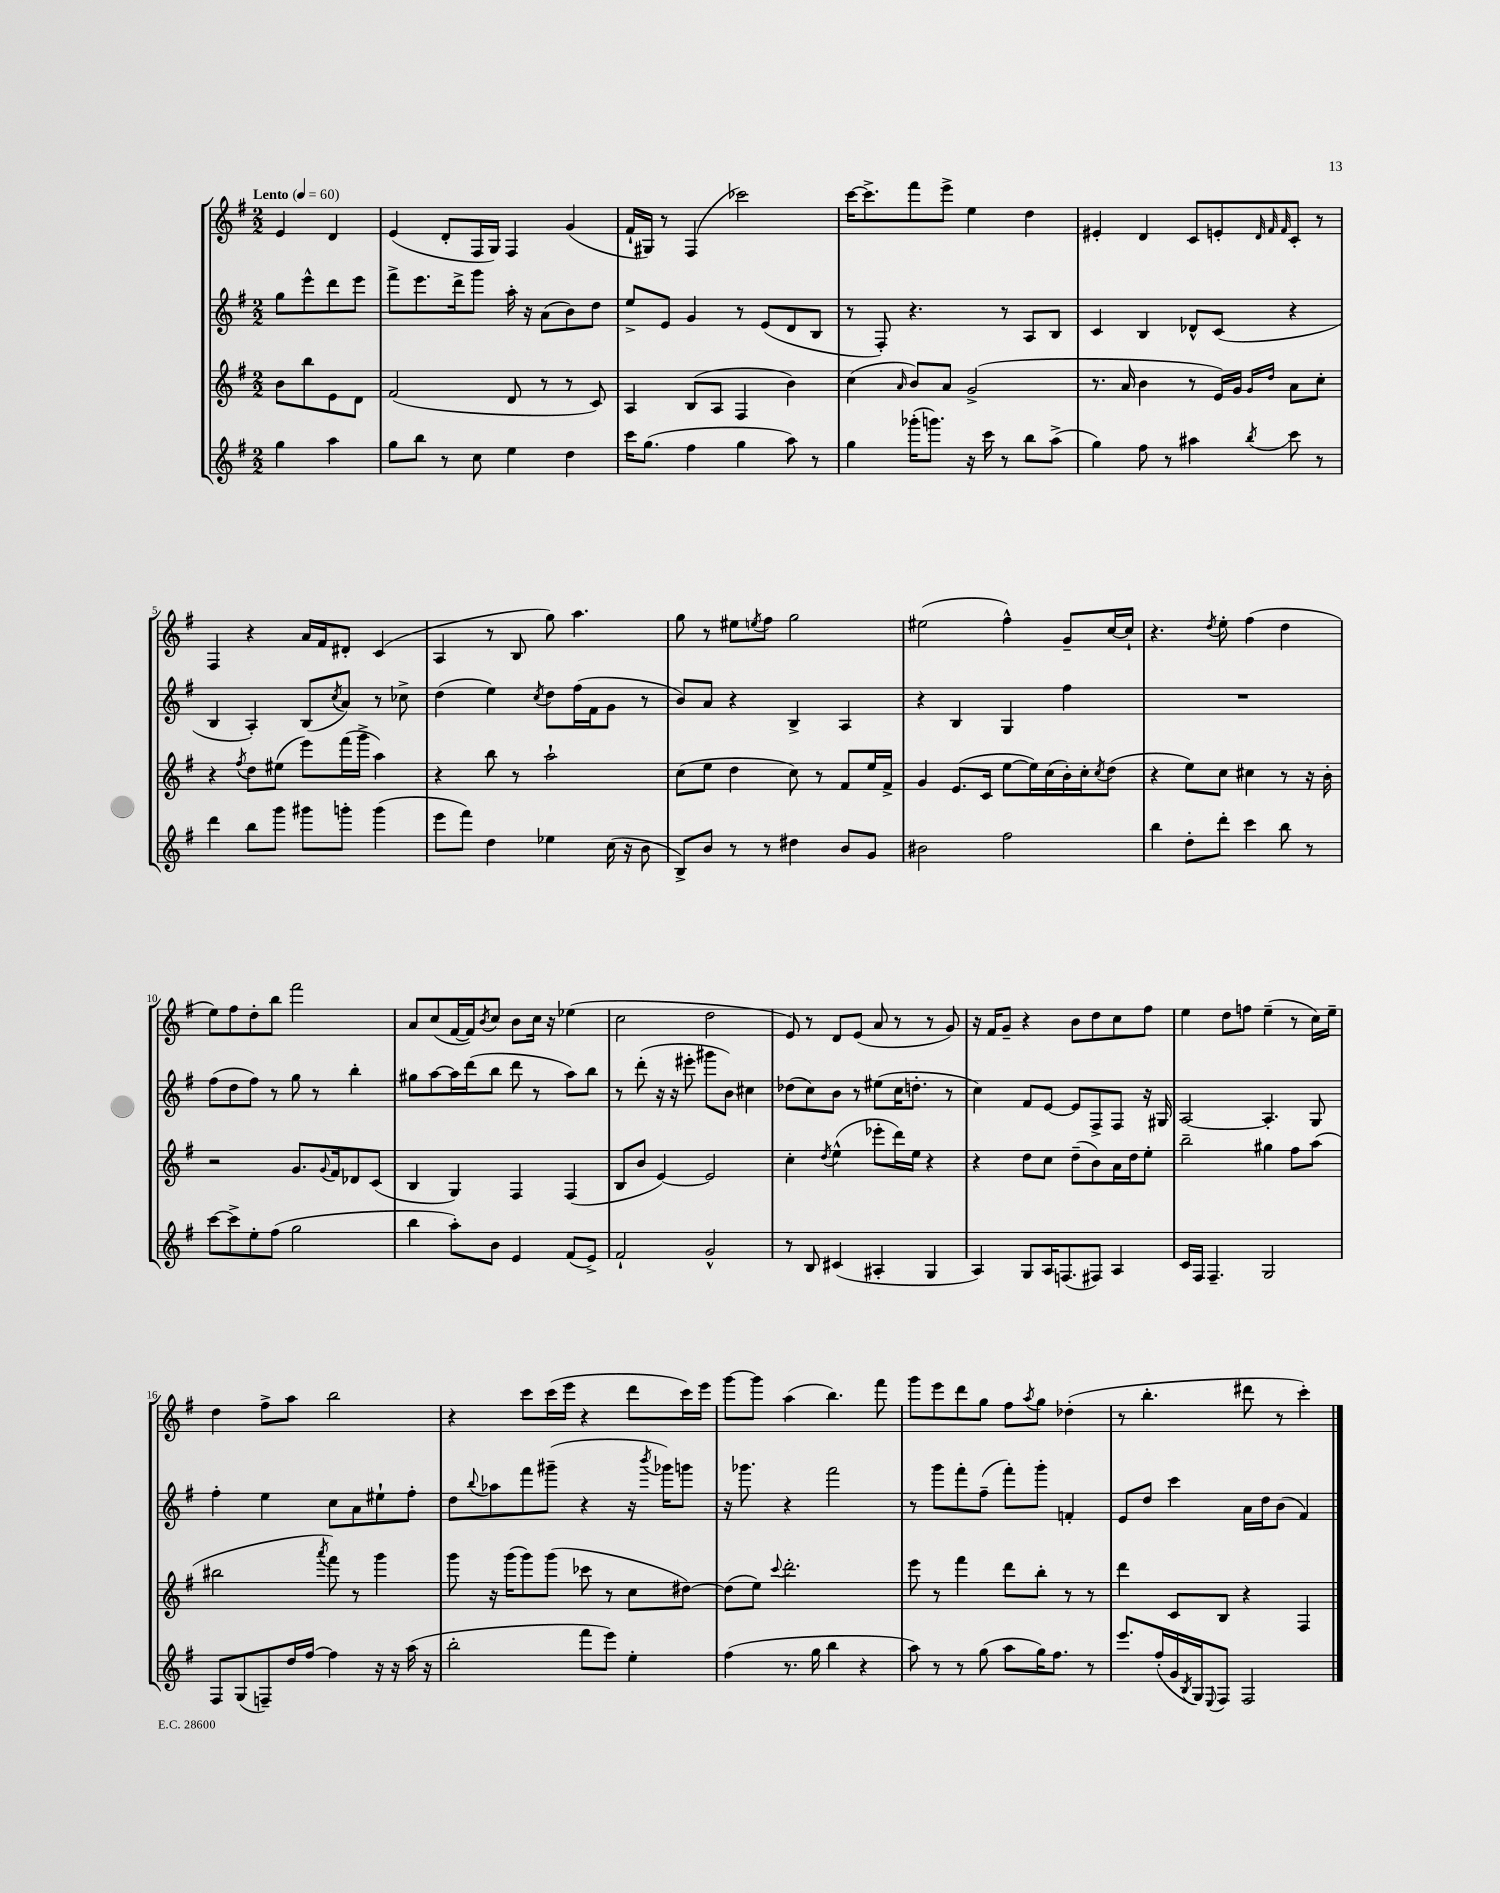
<<
\new StaffGroup <<
\new Staff = "s0" {
    \clef treble \key g \major \numericTimeSignature \time 2/2 \partial 2 \tempo "Lento" 4 = 60
    e'4 d'4 |
    e'4( d'8-. fis16 g16) fis4 g'4( |
    fis'16-! gis16) r8 fis4( ces'''2) |
    c'''16~ c'''8.-> fis'''8 e'''8-> e''4 d''4 |
    eis'4-. d'4 c'8 e'8-. \grace { d'32 fis'32 fis'32 } c'8-. r8 |
    fis4 r4 a'16 fis'16 dis'8-. c'4( |
    a4 r8 b8 g''8) a''4. |
    g''8 r8 eis''8 \acciaccatura { e''8 } fis''8 g''2 |
    eis''2( fis''4-^) g'8-- c''16~ c''16-! |
    r4. \acciaccatura { d''8 } e''8-. fis''4( d''4 |
    e''8) fis''8 d''8-. b''8 fis'''2 |
    a'8 c''8( fis'16~ fis'16) \acciaccatura { b'8 } c''8 b'8 c''16 r16 ees''4( |
    c''2 d''2 |
    e'8) r8 d'8 e'8( a'8 r8 r8 g'8) |
    r16 fis'16 g'8-- r4 b'8 d''8 c''8 fis''8 |
    e''4 d''8 f''8 e''4--( r8 c''16) e''16-- |
    d''4 fis''8-> a''8 b''2 |
    r4 c'''8 c'''16( e'''16 r4 d'''8 c'''16) e'''16 |
    g'''8~ g'''8 a''4( b''4.) fis'''8 |
    g'''8 e'''8 d'''8 g''8 fis''8 \acciaccatura { a''8 } g''8 des''4-.( |
    r8 b''4.-. dis'''8 r8 c'''4-.) \bar "|." |
}
\new Staff = "s1" {
    \clef treble \key g \major \numericTimeSignature \time 2/2 \partial 2
    g''8 e'''8-^ d'''8 e'''8 |
    fis'''8-> e'''8. d'''16-> g'''8 a''16-. r16 a'8( b'8) d''8 |
    e''8-> e'8 g'4 r8 e'8( d'8 b8 |
    r8 fis8-.) r4. r8 a8 b8 |
    c'4 b4 des'8-^ c'8( r4 |
    b4 a4-.) b8( \acciaccatura { c''8 } a'8) r8 ces''8-> |
    d''4( e''4) \acciaccatura { c''8 } d''8 fis''16( fis'16 g'8 r8 |
    b'8) a'8 r4 b4-> a4 |
    r4 b4 g4 fis''4 |
    R1 |
    fis''8( d''8 fis''8) r8 g''8 r8 b''4-. |
    gis''8 a''8~ a''16 d'''16( b''8 d'''8 r8 a''8) b''8 |
    r8 d'''8-.( r16 r16 eis'''8-. gis'''8 b'8) cis''4 |
    des''8( c''8) b'8 r8 eis''8( c''16 d''8.-. r8 |
    c''4) fis'8 e'8~ e'8 fis8-> fis8 r16 gis16 |
    a2~ a4.-. g8 |
    fis''4-. e''4 c''8 a'8 eis''8-! fis''8-. |
    d''8 \appoggiatura { b''8 } aes''8 fis'''8 gis'''8--( r4 r16 \acciaccatura { b'''8 } ges'''16) g'''8 |
    r16 ges'''8. r4 fis'''2 |
    r8 g'''8 fis'''8-. fis''8--( fis'''8-.) g'''8-. f'4-. |
    e'8 d''8 c'''4 a'16 d''16 b'8( fis'4) \bar "|." |
}
\new Staff = "s2" {
    \clef treble \key g \major \numericTimeSignature \time 2/2 \partial 2
    b'8 b''8 e'8 d'8 |
    fis'2( d'8 r8 r8 c'8) |
    a4 b8( a8 fis4 b'4) |
    c''4( \grace { a'16 } b'8) a'8 g'2->( |
    r8. a'16 b'4 r8 e'16) g'16 \grace { g'16 d''16 } a'8 c''8-. |
    r4 \acciaccatura { fis''8 } d''8 eis''8( e'''8) fis'''16( g'''16-> a''4) |
    r4 b''8 r8 a''2-! |
    c''8( e''8 d''4 c''8) r8 fis'8 e''16 fis'16-> |
    g'4 e'8.( c'16 e''8~ e''16) c''16( b'16-.) c''16-. \acciaccatura { c''8 } d''8( |
    r4 e''8) c''8 cis''4 r8 r16 b'16-. |
    r2 g'8. \appoggiatura { g'8 } fis'16 des'8 c'8( |
    b4 g4) fis4 fis4( |
    b8 b'8 e'4~) e'2 |
    c''4-. \acciaccatura { d''8 } e''4-^( ees'''8-. d'''16) e''16 r4 |
    r4 d''8 c''8 d''8--( b'8) a'16 d''16 e''8-. |
    b''2-- gis''4 fis''8 a''8( |
    bis''2 \acciaccatura { a'''8 } fis'''8) r8 g'''4 |
    g'''8 r16 g'''16( g'''8) g'''8( ces'''8 r8 c''8 dis''8~) |
    dis''8( e''8) \appoggiatura { c'''8 } d'''2.-. |
    e'''8 r8 fis'''4 d'''8 b''8-. r8 r8 |
    d'''4 c'8 b8 r4 fis4 \bar "|." |
}
\new Staff = "s3" {
    \clef treble \key g \major \numericTimeSignature \time 2/2 \partial 2
    g''4 a''4 |
    g''8 b''8 r8 c''8 e''4 d''4 |
    c'''16 g''8.( fis''4 g''4 a''8) r8 |
    g''4 ges'''16-.( g'''8.) r16 c'''16 r8 b''8 a''8->( |
    g''4) fis''8 r8 ais''4 \acciaccatura { b''8 } c'''8 r8 |
    d'''4 b''8 g'''8 gis'''8 g'''8-. g'''4( |
    e'''8 fis'''8) d''4 ees''4 c''16( r16 b'8 |
    b8->) b'8 r8 r8 dis''4 b'8 g'8 |
    bis'2 fis''2 |
    b''4 d''8-. d'''8-. c'''4 b''8 r8 |
    c'''8~ c'''8-> e''8-. fis''8( g''2 |
    b''4 a''8-.) b'8 e'4 fis'8( e'8->) |
    fis'2-! g'2-^ |
    r8 b8 cis'4( ais4-. g4 |
    a4) g8 a16 f8.( fis8) a4 |
    c'16 fis16 fis4.-- g2 |
    fis8 g8( f8--) d''16 fis''16~ fis''4 r16 r16 a''16( r16 |
    b''2-. fis'''8 e'''8) e''4-. |
    fis''4( r8. g''16 b''4 r4 |
    a''8) r8 r8 g''8( a''8 g''16) fis''8. r8 |
    e'''8. fis''16-.( g'16 \acciaccatura { b8 } g16) \appoggiatura { e8 } fis8 fis2 \bar "|." |
}
>>
>>
